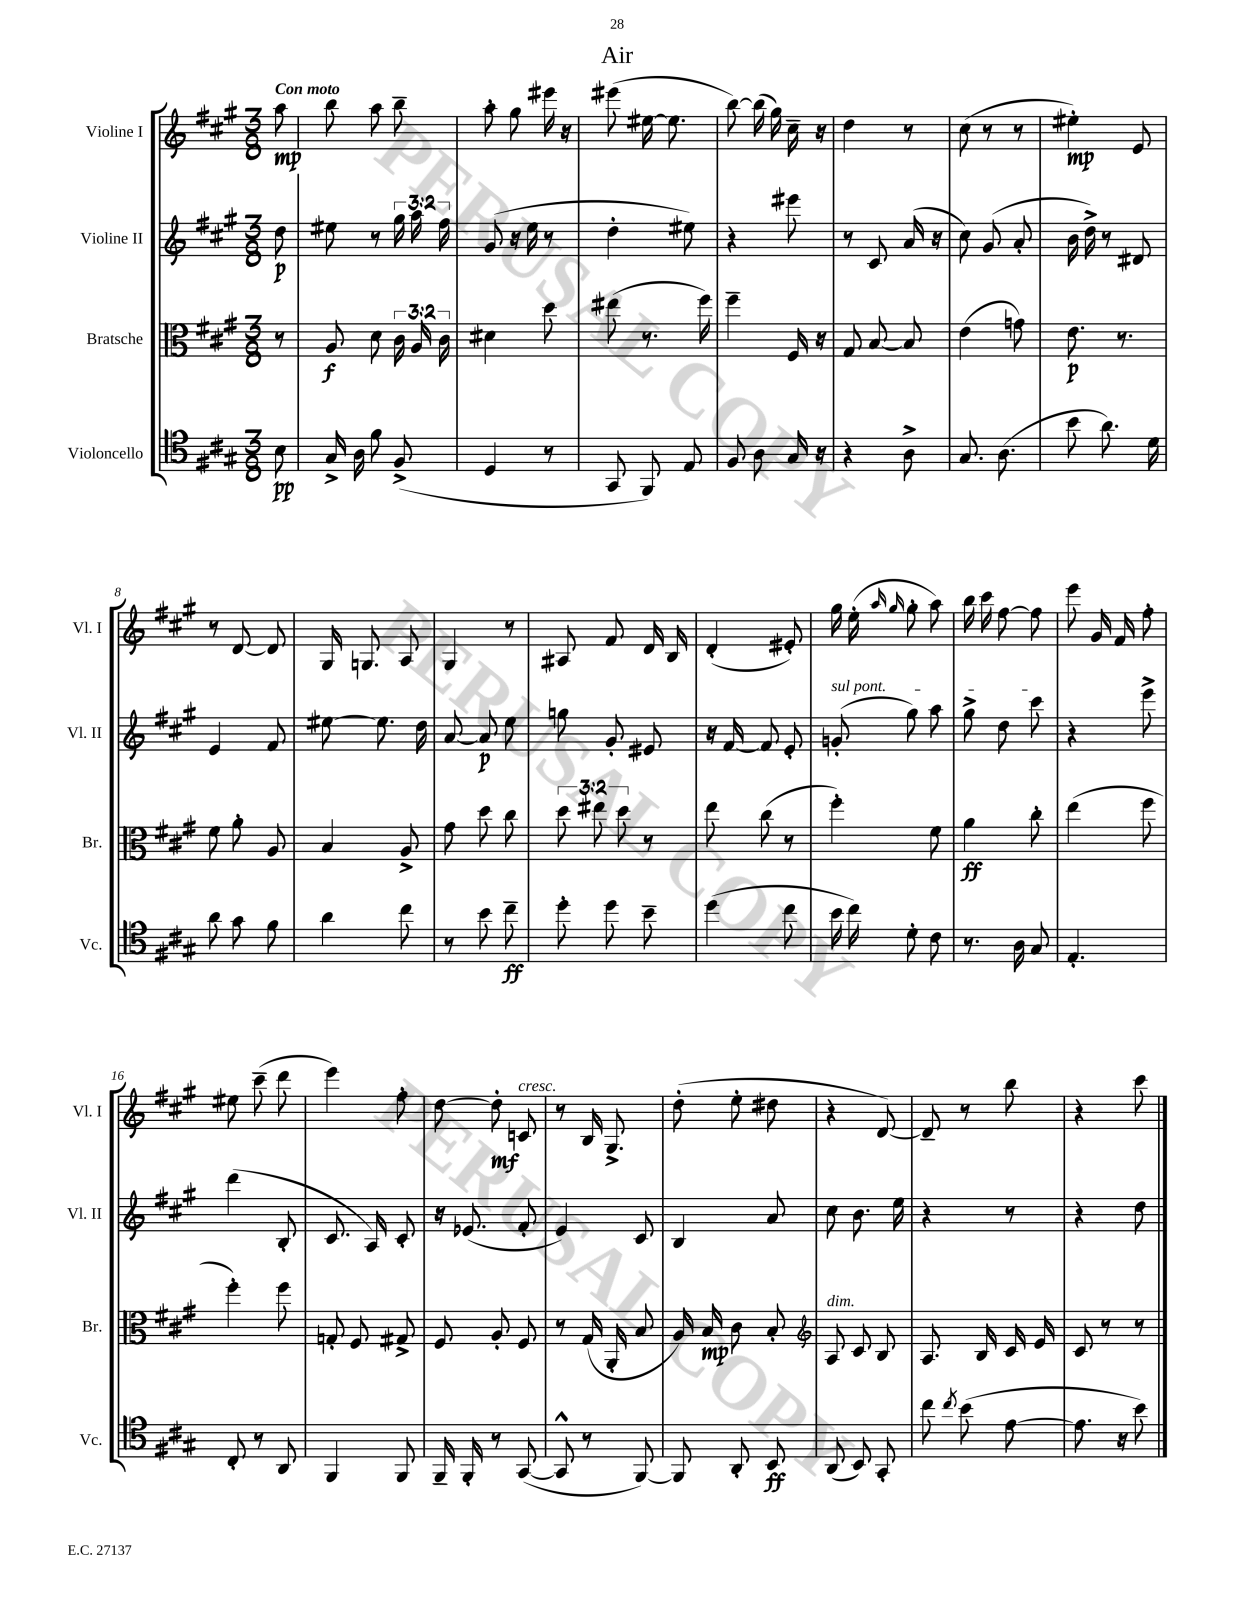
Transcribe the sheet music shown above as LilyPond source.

\header { title = "Air" }
<<
\new StaffGroup <<
\new Staff = "s0" \with { instrumentName = "Violine I" shortInstrumentName = "Vl. I" } {
    \clef treble \key a \major \numericTimeSignature \time 3/8 \partial 8 \tempo "Con moto"
    \autoBeamOff a''8\mp |
    b''8 a''8 b''8-- |
    a''8-. gis''8 eis'''16 r16 |
    eis'''8( eis''16~ eis''8. |
    b''8~) b''16( gis''16) cis''16-- r16 |
    d''4 r8 |
    cis''8( r8 r8 |
    eis''4-.\mp) e'8 |
    r8 d'8~ d'8 |
    gis16 g8. a8 |
    gis4 r8 |
    ais8 fis'8 d'16 b16 |
    d'4-.( eis'8-.) |
    gis''16 e''16-.( \grace { a''16 gis''16 } gis''8-. a''8) |
    b''16 cis'''16 fis''8~ fis''8 |
    e'''8 gis'16 fis'16 fis''8-. |
    eis''8 cis'''8--( d'''8 |
    e'''4) fis''8-. |
    d''8~ d''8-.\mf c'8^\markup { \italic "cresc." } |
    r8 b16 gis8.-> |
    d''8-.( e''8-. dis''8 |
    r4 d'8~) |
    d'8-- r8 b''8 |
    r4 cis'''8 \bar "|." |
}
\new Staff = "s1" \with { instrumentName = "Violine II" shortInstrumentName = "Vl. II" } {
    \clef treble \key a \major \numericTimeSignature \time 3/8 \override Staff.TupletNumber.text = #tuplet-number::calc-fraction-text \partial 8
    \autoBeamOff d''8\p |
    eis''8 r8 \tuplet 3/2 { gis''16 a''16 fis''16 } |
    gis'8( r16 e''16 r8 |
    d''4-. eis''8) |
    r4 eis'''8 |
    r8 cis'8 a'16( r16 |
    cis''8) gis'8( a'8-. |
    b'16 d''16->) r8 dis'8 |
    e'4 fis'8 |
    eis''8~ eis''8. d''16 |
    a'8~ a'8\p e''8 |
    g''8 gis'8-. eis'8 |
    r16 fis'16~ fis'8 e'8-. |
    \once \override TextSpanner.bound-details.left.text = \markup { \italic "sul pont." } g'8-.\startTextSpan( gis''8) a''8 |
    gis''8-> d''8 cis'''8\stopTextSpan |
    r4 e'''8-> |
    d'''4( b8-. |
    cis'8. a16) cis'8-. |
    r16 ees'8.( fis'8-. |
    e'4) cis'8 |
    b4 a'8 |
    cis''8 b'8. e''16 |
    r4 r8 |
    r4 d''8 \bar "|." |
}
\new Staff = "s2" \with { instrumentName = "Bratsche" shortInstrumentName = "Br." } {
    \clef alto \key a \major \numericTimeSignature \time 3/8 \override Staff.TupletNumber.text = #tuplet-number::calc-fraction-text \partial 8
    \autoBeamOff r8 |
    a8\f d'8 \tuplet 3/2 { cis'16 a16 cis'16 } |
    dis'4 d''8 |
    eis''8( r8. fis''16) |
    fis''4-- fis16 r16 |
    gis8 b8~ b8 |
    e'4( g'8) |
    e'8.\p r8. |
    fis'8 a'8-. a8 |
    b4 a8-> |
    gis'8 d''8 cis''8 |
    \tuplet 3/2 { d''8 eis''8 d''8 } r8 |
    e''8 cis''8( r8 |
    fis''4-.) fis'8 |
    a'4\ff cis''8-. |
    e''4( fis''8 |
    fis''4-.) fis''8 |
    g8-. fis8 gis8-> |
    fis8 a8-. fis8 |
    r8 gis16( a,16-. b8 |
    a16) b16\mp cis'8 b8-. |
    \clef treble a8^\markup { \italic "dim." } cis'8 b8 |
    a8. b16 cis'16 e'16 |
    cis'8 r8 r8 \bar "|." |
}
\new Staff = "s3" \with { instrumentName = "Violoncello" shortInstrumentName = "Vc." } {
    \clef tenor \key a \major \numericTimeSignature \time 3/8 \partial 8
    \autoBeamOff b8\pp |
    gis16-> a16 fis'8 fis8->( |
    d4 r8 |
    gis,8 fis,8) e8 |
    fis8 a8 gis16 r16 |
    r4 a8-> |
    gis8. a8.( |
    b'8 a'8.) d'16 |
    a'8 gis'8 fis'8 |
    a'4 cis''8 |
    r8 b'8 cis''8--\ff |
    d''8-. d''8 b'8-- |
    d''4( cis''8 |
    b'16 cis''16) d'8-. cis'8 |
    r8. a16 gis8 |
    e4.-. |
    cis8-. r8 a,8 |
    fis,4 fis,8 |
    fis,16-- fis,16-. r8 gis,8~( |
    gis,8-^ r8 fis,8~) |
    fis,8 a,8-. b,8\ff |
    a,8( b,8) gis,8-. |
    cis''8 \acciaccatura { cis''8 } b'8( e'8~ |
    e'8. r16 b'8) \bar "|." |
}
>>
>>
